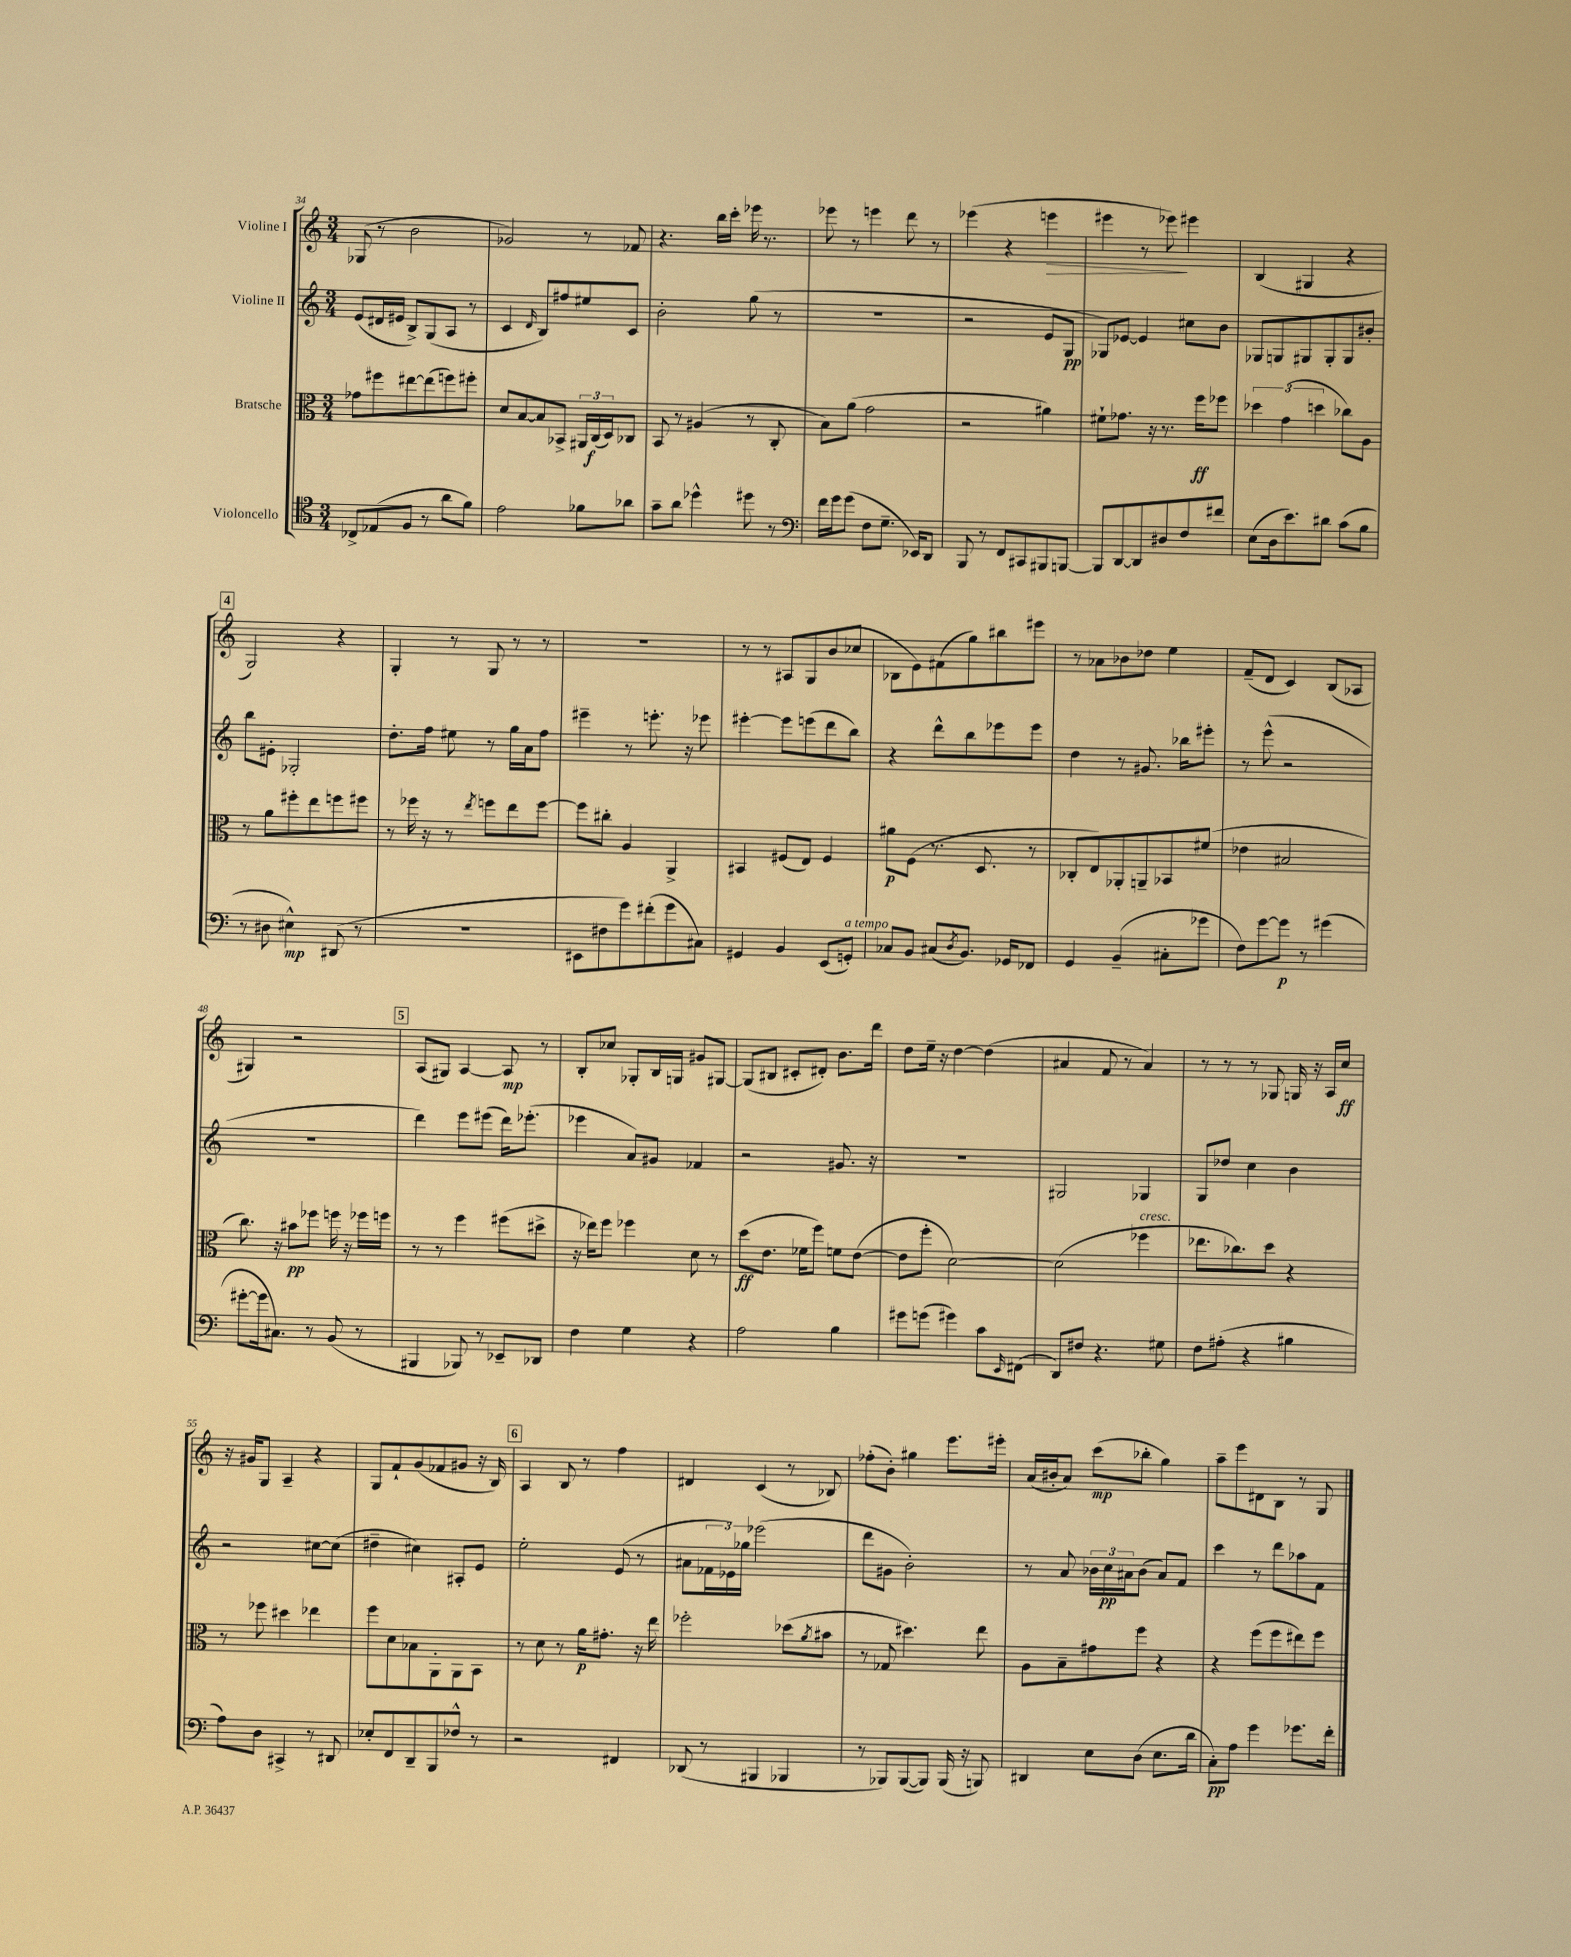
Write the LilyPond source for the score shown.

<<
\new StaffGroup <<
\new Staff = "s0" \with { instrumentName = "Violine I" } {
    \clef treble \key c \major \numericTimeSignature \time 3/4
    ges8( r8 b'2 |
    ges'2) r8 fes'8 |
    r4. b''16 c'''16-. ees'''16 r8. |
    ees'''8 r8 e'''4 d'''8 r8 |
    ees'''4( r4 e'''4\> |
    eis'''4 r8 ees'''8\!) eis'''4 |
    b4( gis4 r4 |
    \mark \markup { \box "4" } g2) r4 |
    g4-. r8 g8 r8 r8 |
    R2. |
    r8 r8 ais8 g8 b'8( ces''8 |
    bes8 e'8) fis'8( g''8) bis''8 eis'''8 |
    r8 aes'8 bes'8 des''8 e''4 |
    f'8--( d'8 c'4) b8( aes8 |
    gis4) r2 |
    \mark \markup { \box "5" } a8( gis8) a4~ a8\mp r8 |
    b8-. ces''8 ges8-. b16 g16 gis'8 gis8~ |
    gis8( bis8 cis'8-. dis'8-.) b'8. d'''16 |
    d''8 e''16-- r16 d''4~ d''4( |
    ais'4 f'8 r8 ais'4) |
    r8 r8 r8 ges8 g16 r16 a16 c''16\ff |
    r16 gis'16 g8 a4-- r4 |
    g8 f'8-! g'8( fes'8 gis'8 r16 b16) |
    \mark \markup { \box "6" } a4 b8 r8 f''4 |
    dis'4 c'4( r8 bes8) |
    fes''8-.( b'8-.) gis''4 e'''8. eis'''16-. |
    a'16( bis'16-. a'8) c'''8\mp( bes''8-. g''4) |
    a''8-- e'''8 dis'8 b8 r8 g8 \bar "|." |
}
\new Staff = "s1" \with { instrumentName = "Violine II" } {
    \clef treble \key c \major \numericTimeSignature \time 3/4
    e'8( dis'16 eis'16 b8->) g8( a8 r8 |
    c'4 \grace { d'16 } b8) fis''8 eis''8 c'8 |
    b'2-. g''8( r8 |
    R2. |
    r2 e'8 g8\pp |
    ges8) ees'8~ ees'4 cis''8 b'8 |
    ges8 g8 gis8 gis8-. gis8 bis'8-. |
    \mark \markup { \box "4" } b''8 eis'8-. ges2-. |
    d''8.-. f''16 eis''8 r8 g''16 a'16 f''8 |
    eis'''4-- r8 e'''8.-. r16 ees'''8 |
    eis'''4~-. eis'''8 e'''8( d'''8 b''8) |
    r4 d'''8-^ b''8 ees'''8 ees'''8 |
    d''4 r8 gis'8. bes''16 eis'''8-. |
    r8 e'''8-^( r2 |
    R2. |
    \mark \markup { \box "5" } d'''4) e'''8 eis'''8( d'''16) ees'''8.-.( |
    ees'''4 a'8) gis'8 fes'4 |
    r2 gis'8. r16 |
    R2. |
    gis2 ges4 |
    g8 des''8 c''4 b'4 |
    r2 cis''8~ cis''8( |
    dis''4-- cis''4) ais8-. e'8 |
    \mark \markup { \box "6" } e''2-. e'8( r8 |
    ais'8 \tuplet 3/2 { fes'16 ees'16) ges''16 } ees'''2( |
    d'''8 gis'8 b'2-.) |
    r8 a'8 \tuplet 3/2 { bes'16 c''16\pp ais'16 } bes'8( ais'8) f'8 |
    c'''4 r8 d'''8 aes''8 f'8 \bar "|." |
}
\new Staff = "s2" \with { instrumentName = "Bratsche" } {
    \clef alto \key c \major \numericTimeSignature \time 3/4
    ges'8 fis''8 eis''8~ eis''8( f''8) fis''8-. |
    d'8 b8~ b8 bes,8-> \tuplet 3/2 { ais,16 c16\f( d16) } ces8 |
    b,8 r8 ais4( r8 c8-. |
    b8) a'8( g'2 |
    r2 ais'4) |
    fis'8-! ges'8. r16 r8. f''16\ff fes''8 |
    \tuplet 3/2 { des''4 g'4( d''4 } ces''8) a8 |
    \mark \markup { \box "4" } r8 a'8 fis''8-. e''8 f''8 fis''8 |
    r8 fes''16 r16 r8 \acciaccatura { e''8 } f''8 e''8 f''8~ |
    f''8 cis''8-. a4 a,4-> |
    bis,4 fis8( e8) fis4 |
    ais'8\p f8( r8. d8. r8 |
    ces8-. e8) aes,8-. a,8-- bes,8 fis'8( |
    ees'4 bis2 |
    c''8.) r16 bis'8\pp fes''8 f''16 r16 fes''16 f''16 |
    \mark \markup { \box "5" } r8 r8 f''4 fis''8( dis''8-> |
    r16 ees''16) f''8 fes''4 d'8 r8 |
    d''8\ff( e'8. fes'16 f''8) f'8 e'8~( |
    e'8 f''8-. d'2~) |
    d'2( fes''4^\markup { \italic "cresc." } |
    ees''8. ces''8.) d''8 r4 |
    r8 fes''8 dis''4 ees''4 |
    f''8 d'8 bes8 a,8-. a,8 b,8 |
    \mark \markup { \box "6" } r8 d'8 r8 a'16\p gis'8.-. r16 e''16 |
    fes''2-. des''8( \acciaccatura { a'8 } bis'8 |
    r8 ges8 dis''4.) e''8 |
    a8 b8-- gis'8 f''8 r4 |
    r4 f''8( f''8 eis''8) f''8 \bar "|." |
}
\new Staff = "s3" \with { instrumentName = "Violoncello" } {
    \clef tenor \key c \major \numericTimeSignature \time 3/4
    ces8-> ees8( f8 r8 a'8 f'8) |
    e'2 fes'8 aes'8 |
    g'8-- a'8 des''4-^ dis''8 r8 |
    \clef bass f'16 g'16 g'8( f8 g8.-- ees,16) d,8 |
    b,,8 r8 f,8 cis,8 bis,,8 b,,8~ |
    b,,8 d,8~ d,8 dis8 f8 fis'8 |
    e8( d16 e'8.) dis'8 c'8( b8 |
    \mark \markup { \box "4" } r8 dis8 eis4-^\mp) dis,8( r8 |
    R2. |
    eis,8 fis8 g'8) fis'8-.( g'8 cis8) |
    gis,4 b,4 e,8( g,8-.^\markup { \italic "a tempo" }) |
    ces8 b,8 cis8( \acciaccatura { d8 } b,8.) ges,16 fes,8 |
    g,4 b,4--( cis8-. ges'8 |
    f8) g'8~ g'8\p r8 gis'4( |
    gis'8~-. gis'16 cis8.) r8 b,8( r8 |
    \mark \markup { \box "5" } bis,,4 bes,,8) r8 ees,8-- des,8 |
    f4 g4 r4 |
    a2 b4 |
    gis'8 g'8( gis'4) c'8 \grace { e,16 } fis,8( |
    d,8) fis8 r4. gis8 |
    f8 ais8-.( r4 bis4 |
    a8) d8 cis,4-> r8 dis,8 |
    ees8-. f,8 d,8-- b,,8 fes8-^ r8 |
    \mark \markup { \box "6" } r2 fis,4 |
    des,8( r8 bis,,4 bes,,4 |
    r8 bes,,8) bes,,8~( bes,,8) bes,,16( r16 b,,8) |
    dis,4 e8 d8( e8. d'16 |
    c8-.\pp) a8 g'4 ges'8. f'16-. \bar "|." |
}
>>
>>
\layout { \context { \Score currentBarNumber = #34 } }
